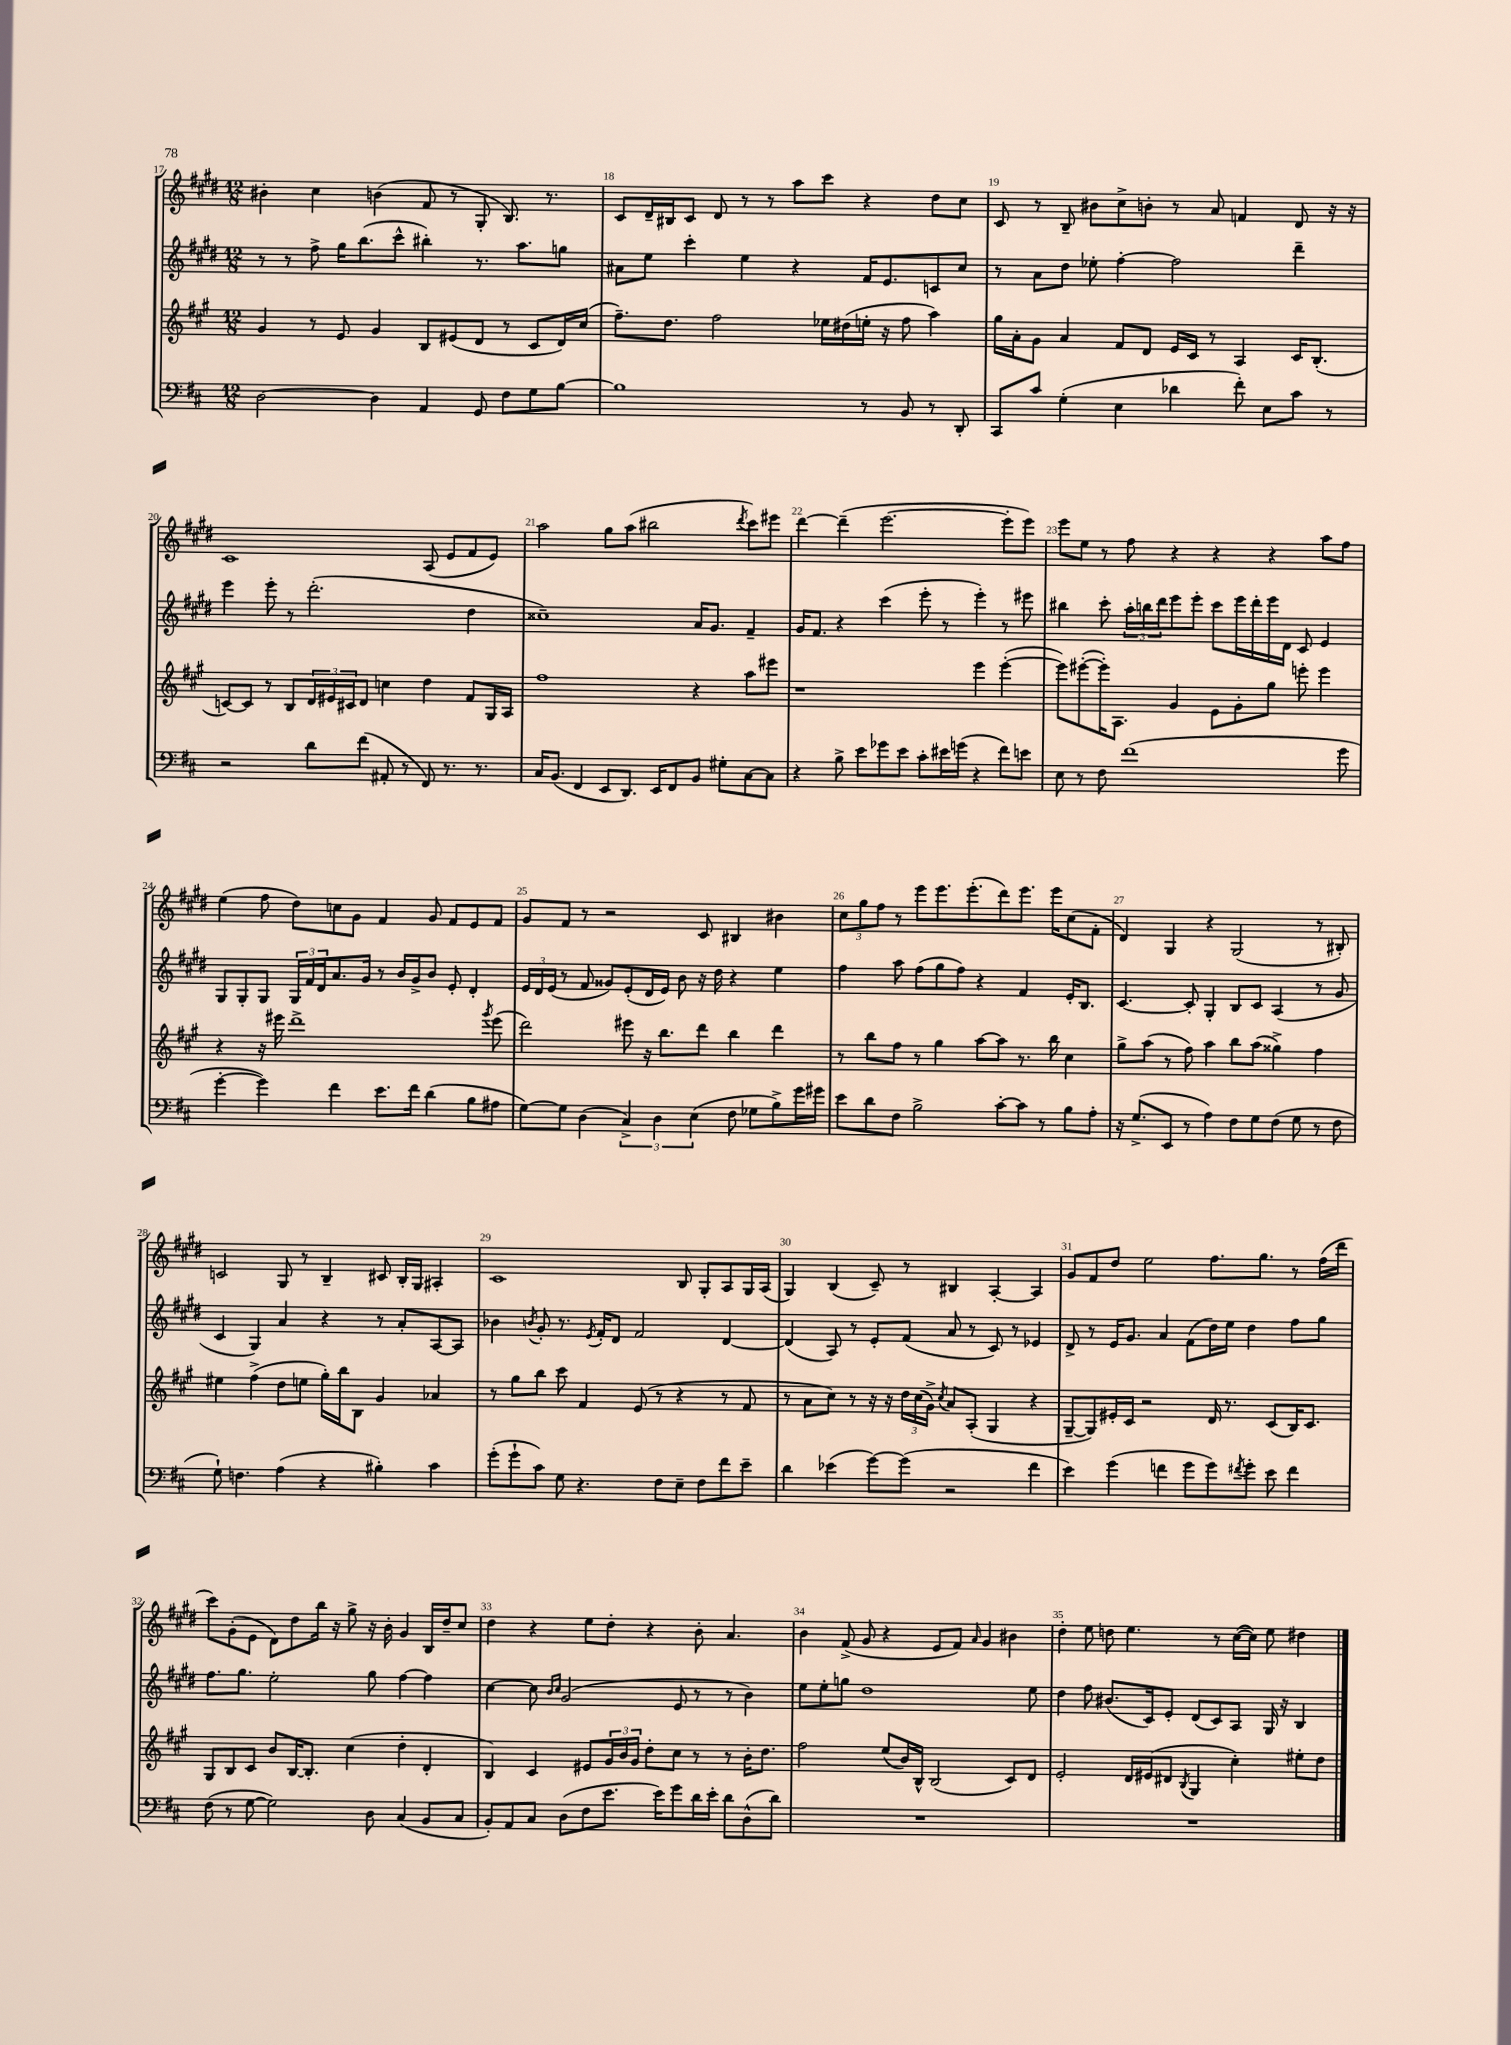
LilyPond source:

<<
\new StaffGroup <<
\new Staff = "s0" {
    \clef treble \key e \major \numericTimeSignature \time 12/8
    bis'4-. cis''4 b'4( fis'8 r8 gis8-. b8.) r8. |
    cis'8 dis'16-- bis16 cis'8 dis'8 r8 r8 a''8 cis'''8 r4 dis''8 cis''8 |
    cis'8 r8 b8-- bis'8 cis''8-> b'8-. r8 a'8 f'4 dis'8 r16 r16 |
    cis'1 a8( e'8 fis'8 e'8) |
    a''2 gis''8 a''8( bis''2 \acciaccatura { dis'''8 } cis'''8) eis'''8 |
    dis'''4~ dis'''4--( e'''2.~ e'''8-. e'''8) |
    e'''8 e''8 r8 fis''8 r4 r4 r4 a''8 fis''8 |
    e''4( fis''8 dis''8) c''8 gis'8 fis'4 gis'8 fis'8 e'8 fis'8 |
    gis'8 fis'8 r8 r2 cis'8 bis4 bis'4 |
    \tuplet 3/2 { cis''8 gis''8 fis''8 } r8 e'''8 e'''8. e'''8.-.( dis'''8) e'''8. e'''16 cis''8( fis'8-. |
    dis'4) gis4 r4 gis2( r8 bis8-.) |
    c'2 gis8 r8 b4-- cis'8 b16-. gis16 ais4-. |
    cis'1 b8 gis8-. a8 gis16 a16( |
    gis4) b4( cis'8--) r8 bis4 a4~-. a4 |
    gis'8 fis'8 dis''8 e''2 fis''8. gis''8. r8 fis''16( dis'''16 |
    cis'''8) gis'8-.( e'8 dis'8) dis''8 b''16 r16 gis''8-> r16 b'16-. gis'4 b16 dis''16-- cis''8 |
    dis''4 r4 e''8 dis''8-. r4 b'8-. a'4. |
    b'4 fis'8->( gis'8 r4 e'8 fis'8) \grace { a'16 } gis'4 bis'4 |
    dis''4-. e''8 d''8 e''4. r8 cis''16~( cis''16) e''8 dis''4 \bar "|." |
}
\new Staff = "s1" {
    \clef treble \key e \major \numericTimeSignature \time 12/8
    r8 r8 fis''8-> gis''16 b''8.( cis'''8-^ bis''4-.) r8. a''8. g''8 |
    ais'8 e''8 cis'''4-. e''4 r4 fis'16 e'8. c'8 cis''8 |
    r8 a'8 dis''8 ees''8-. fis''4~-. fis''2 dis'''4-- |
    e'''4 e'''8-. r8 dis'''2.-.( dis''4 |
    cisis''1--) a'16 gis'8. fis'4-- |
    gis'16 fis'8. r4 cis'''4( e'''8-. r8 e'''4-.) r8 eis'''8 |
    bis''4 cis'''8-. \tuplet 3/2 { a''16-. b''16 dis'''16 } e'''8 e'''8-. cis'''8 e'''16 dis'''16-. e'''16 dis'16 cis'8 e'4 |
    gis8 gis8-. gis8 \tuplet 3/2 { gis16 fis'16 dis'16 } a'8. gis'16 r8 b'16 gis'16-> b'8 e'8-. dis'4-. |
    \tuplet 3/2 { e'16 dis'16 e'16( } r8 fis'8 gisis'8) e'8-.( dis'16 e'16) b'8 r16 dis''16 r4 e''4 |
    fis''4 a''8 fis''8( gis''8 fis''8) r4 fis'4 e'16-. b8. |
    cis'4.~ cis'8-. gis4-. b8 cis'8 a4( r8 gis'8 |
    cis'4 gis4) a'4 r4 r8 a'8-. a8~ a8 |
    bes'4 \acciaccatura { b'8 } gis'8-. r8. \acciaccatura { e'8 } fis'16-. dis'8 fis'2 dis'4~ |
    dis'4( a8) r8 e'8-. fis'8( a'8 r8 cis'8) r8 ees'4 |
    dis'8-> r8 e'16 gis'8. a'4 fis'8( dis''16) e''16 dis''4 fis''8 gis''8 |
    fis''8. gis''8. e''2-. gis''8 fis''4~ fis''4 |
    cis''4~ cis''8 \grace { b'16 cis''16 } gis'2( e'8 r8 r8 b'4) |
    e''8 e''8-. g''8 dis''1 e''8 |
    dis''4 fis''8 bis'8.( cis'16) e'8-. dis'8( cis'8) a8 gis16 r16 b4 \bar "|." |
}
\new Staff = "s2" {
    \clef treble \key a \major \numericTimeSignature \time 12/8
    gis'4 r8 e'8 gis'4 b8 eis'8( d'8 r8 cis'8 d'16) cis''16( |
    fis''8.--) d''8. fis''2 ees''16 dis''16( e''16-. r16 fis''8 a''4) |
    gis''16 a'16-. gis'8 a'4 fis'8 d'8 e'16 cis'16 r8 a4 cis'16 b8.-.( |
    c'8~) c'8 r8 b8 \tuplet 3/2 { d'16 eis'16 cis'16 } d'8 c''4 d''4 fis'8 gis16 a16 |
    fis''1 r4 a''8 eis'''8 |
    r1 e'''4 e'''4~-.( |
    e'''8) eis'''8~-.( eis'''16-.) a8. gis'4 e'8 gis'8-. gis''8 e'''8-. e'''4 |
    r4 r16 eis'''16 d'''1-> \acciaccatura { gis'''8 } eis'''8( |
    d'''2) eis'''8 r16 b''8. d'''8 b''4 d'''4 |
    r8 b''8 fis''8 r8 gis''4 a''8~ a''8 r8. b''16 cis''4 |
    gis''8-> a''8( r8 fis''8) a''4 b''8 a''8( gisis''4->) fis''4 |
    eis''4 fis''4->( d''8 e''8 gis''16-.) b''16 b8 gis'4 aes'4 |
    r8 gis''8 b''8 cis'''8 fis'4 e'8( r8 r4 r8 fis'8 |
    r8 a'8 cis''8) r8 r16 r16 \tuplet 3/2 { d''16 cis''16( gis'16->) } \acciaccatura { cis''8 } a'8 a8-.( gis4 r4 |
    gis8~-- gis8) eis'16-. cis'16 r2 d'16 r8. cis'8( b16) cis'8. |
    gis8 b8 cis'8 b'8 b16~ b8.-. cis''4( d''4-. d'4-. |
    b4) cis'4 eis'8 \tuplet 3/2 { gis'16 b'16 gis'16 } d''8-. cis''8 r8 r8 b'16-. d''8. |
    fis''2 e''8( b'16) b16-^ b2( cis'8) d'8 |
    e'2-. d'16 eis'16( dis'8 \acciaccatura { b8 } gis4 cis''4-.) eis''8-. d''8 \bar "|." |
}
\new Staff = "s3" {
    \clef bass \key d \major \numericTimeSignature \time 12/8
    d2~ d4 a,4 g,8 fis8 g8 b8~ |
    b1 r8 b,8 r8 d,8-. |
    cis,8 cis'8 g4-.( e4 des'4 fis'8-.) e8 cis'8 r8 |
    r2 d'8 fis'8( ais,8-. r8 fis,8) r8. r8. |
    cis16 b,8.( fis,4 e,8 d,8.) e,16 fis,8 b,8 gis8-. cis8~ cis8 |
    r4 b8-> e'8 ges'8 e'8 cis'8-. eis'16 g'16( r4 fis'8) e'8 |
    e8 r8 fis8 fis'1( g'8 |
    g'4~-. g'4) fis'4 e'8. fis'16 d'4( b8 ais8 |
    g8~) g8 d4( \tuplet 3/2 { cis4->) d4 e4( } fis8 ges8 b8->) g'16 gis'16 |
    e'8 d'8 fis8 b2-> cis'8~-. cis'8 r8 b8 a8-. |
    r16 g8.->( e,8 r8 a4) fis8 g8 fis8( g8 r8 fis8 |
    g8-!) f4. a4( r4 bis4-.) cis'4 |
    g'8-.( g'8-! cis'8) g8 r4. fis8 e8-- fis8 fis'8 e'8-- |
    d'4 ees'4( g'8~) g'8( r2 fis'4 |
    e'4) g'4( f'4 g'8 g'8) \acciaccatura { fis'8 } g'8-. e'8 fis'4 |
    fis8( r8 g8~ g2) d8 cis4( b,8 cis8 |
    b,8-.) a,8 cis8 d8( fis8 e'8. e'16) g'8 d'16 e'16-. d'8 d8-^( d'8) |
    R1. |
    R1. \bar "|." |
}
>>
>>
\layout { \context { \Score currentBarNumber = #17 \override BarNumber.break-visibility = ##(#f #t #t) barNumberVisibility = #all-bar-numbers-visible } }
